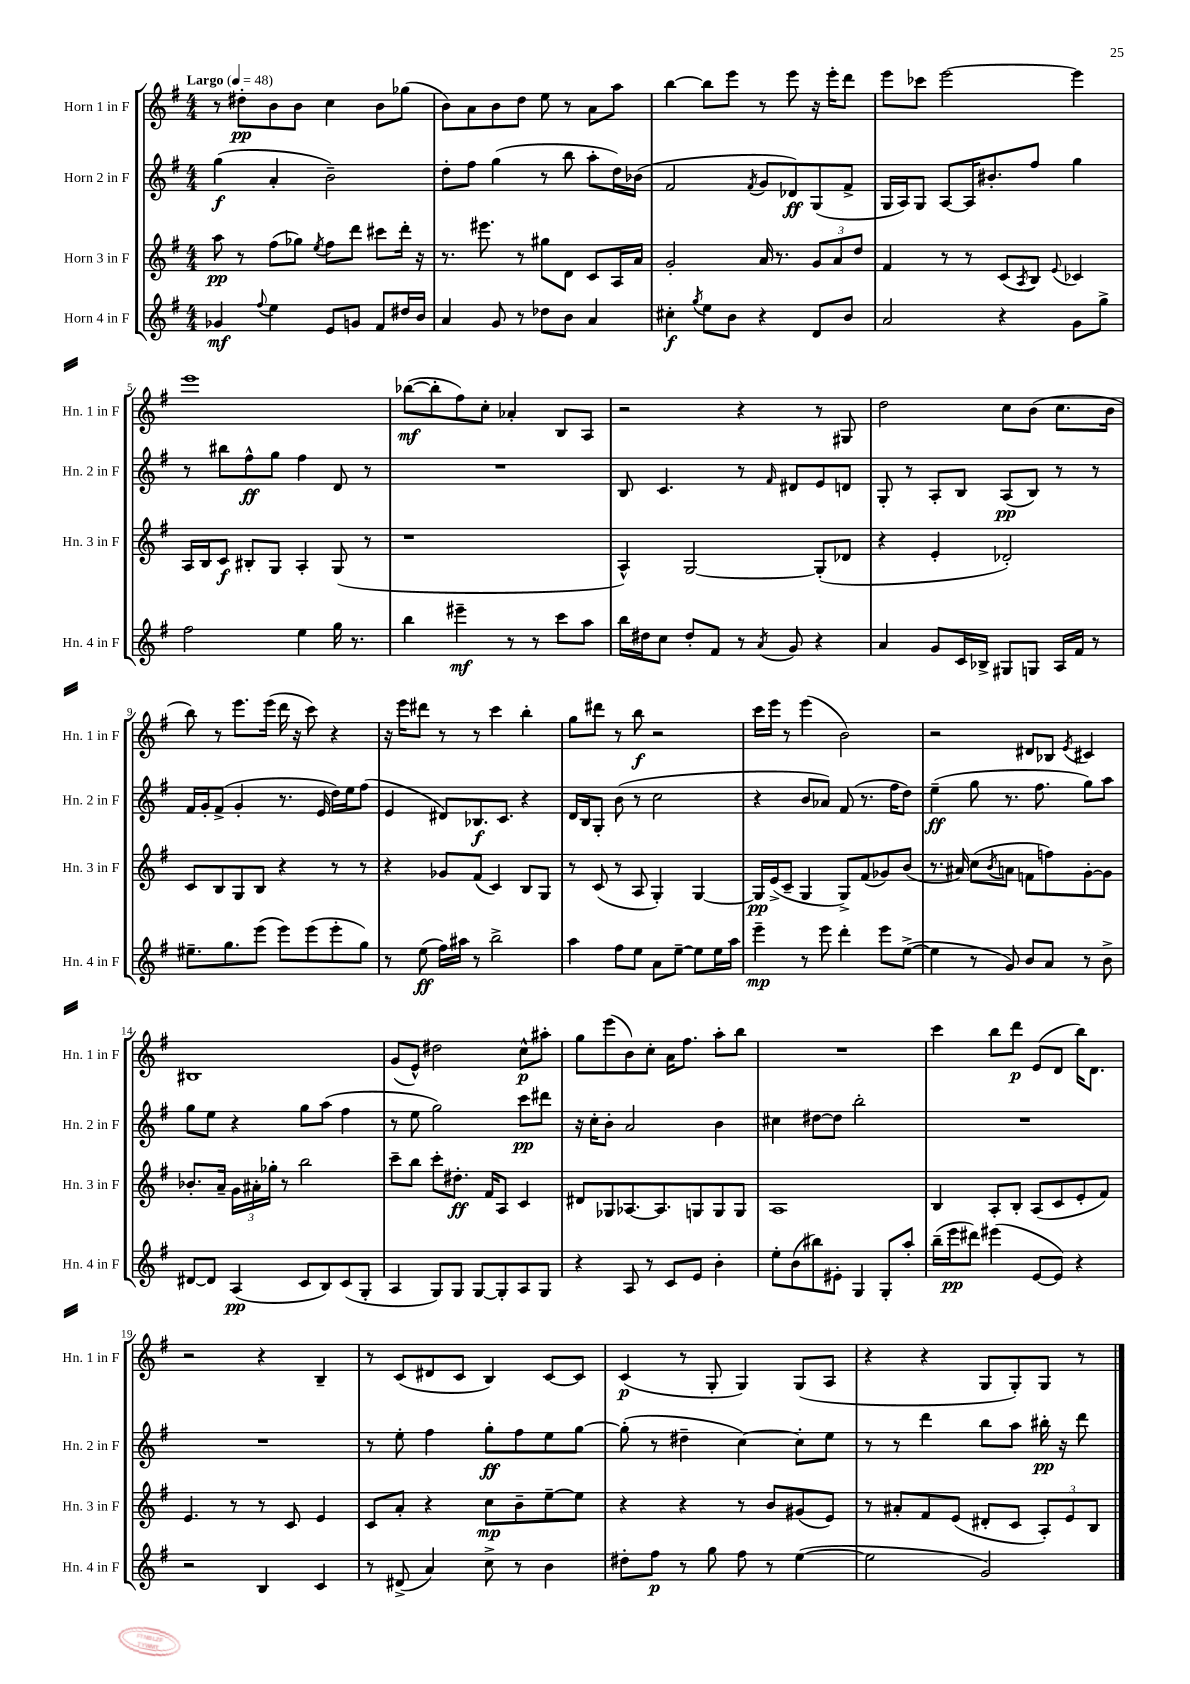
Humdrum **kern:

**kern	**dynam	**kern	**dynam	**kern	**dynam	**kern	**dynam
*part4	*part4	*part3	*part3	*part2	*part2	*part1	*part1
*staff4	*staff4	*staff3	*staff3	*staff2	*staff2	*staff1	*staff1
*I"Horn 4 in F	*	*I"Horn 3 in F	*	*I"Horn 2 in F	*	*I"Horn 1 in F	*
*I'Hn. 4 in F	*	*I'Hn. 3 in F	*	*I'Hn. 2 in F	*	*I'Hn. 1 in F	*
*clefG2	*	*clefG2	*	*clefG2	*	*clefG2	*
*k[f#]	*	*k[f#]	*	*k[f#]	*	*k[f#]	*
*M4/4	*	*M4/4	*	*M4/4	*	*M4/4	*
*MM48	*	*MM48	*	*MM48	*	*MM48	*
=1	=1	=1	=1	=1	=1	=1	=1
!	!	!	!	!	!	!LO:TX:a:B:t=Largo	!
4g-X/	mf	8aa\	pp	(4gg\	f	8r	.
.	.	8r	.	.	.	8dd#X'\L	pp
8qqff#/	.	.	.	.	.	.	.
4ee\	.	(8ff#\L	.	4a'/	.	8b\	.
.	.	8gg-X\J)	.	.	.	8b\J	.
.	.	8qee/	.	.	.	.	.
8e/L	.	8ff#\L	.	2b~\)	.	4cc\	.
8gn/J	.	8ddd\J	.	.	.	.	.
8f#/L	.	8ccc#X\L	.	.	.	8b\L	.
16dd#X/L	.	16ddd'\Jk	.	.	.	(8gg-X\J	.
16b/JJ	.	16r	.	.	.	.	.
=2	=2	=2	=2	=2	=2	=2	=2
4a/	.	8.r	.	8dd'\L	.	8b\L)	.
.	.	.	.	8ff#\J	.	8a\	.
.	.	8.eee#X\	.	.	.	.	.
8g/	.	.	.	(4gg\	.	8b\	.
8r	.	8r	.	.	.	8dd\J	.
8dd-X\L	.	8gg#X\L	.	8r	.	8ee\	.
8b\J	.	8d\J	.	8bb\	.	8r	.
4a/	.	8c/L	.	8aa'\L	.	8a\L	.
.	.	16A/L	.	16dd\L)	.	8aa\J	.
.	.	16a/JJ	.	(16b-X\JJ	.	.	.
=3	=3	=3	=3	=3	=3	=3	=3
4cc#X'\	f	2g'/	.	2f#/	.	[4bb\	.
8qgg/	.	.	.	.	.	.	.
8ee\L	.	.	.	.	.	8bb\L]	.
8b\J	.	.	.	.	.	8eee\J	.
.	.	.	.	8qf#/	.	.	.
4r	.	16a/	.	8g/L	.	8r	.
.	.	8.r	.	.	.	.	.
.	.	.	.	8d-X/)	ff	8eee\	.
8d/L	.	12g/L	.	(8G/	.	16r	.
.	.	.	.	.	.	16eee'\KL	.
.	.	12a/	.	.	.	.	.
8b/J	.	.	.	8f#^/J	.	8ddd\J	.
.	.	12dd/J	.	.	.	.	.
=4	=4	=4	=4	=4	=4	=4	=4
2a/	.	4f#/	.	16G/LL	.	8eee\L	.
.	.	.	.	16A/J)	.	.	.
.	.	.	.	8G/J	.	8ccc-X\J	.
.	.	8r	.	[8A/L	.	[2eee\	.
.	.	8r	.	16A/K]	.	.	.
.	.	.	.	8.b#X'/	.	.	.
4r	.	(8c/L	.	.	.	.	.
.	.	8qA/	.	.	.	.	.
.	.	8B/J)	.	8ff#/J	.	.	.
.	.	8qqe/	.	.	.	.	.
8g\L	.	4c-X/	.	4gg\	.	4eee\]	.
8gg^\J	.	.	.	.	.	.	.
!!LO:LB:g=z
=5	=5	=5	=5	=5	=5	=5	=5
2ff#\	.	16A/LL	.	8r	.	1eee	.
.	.	16B/J	.	.	.	.	.
.	.	8c/J	f	8bb#X\L	.	.	.
.	.	8B#X'/L	.	8ff#^^\	ff	.	.
.	.	8G/J	.	8gg\J	.	.	.
4ee\	.	4A'/	.	4ff#\	.	.	.
16gg\	.	(8G/	.	8d/	.	.	.
8.r	.	.	.	.	.	.	.
.	.	8r	.	8r	.	.	.
=6	=6	=6	=6	=6	=6	=6	=6
4bb\	.	1r	.	1r	.	([8bb-X\L	mf
.	.	.	.	.	.	8bb-'\]	.
4eee#X~\	mf	.	.	.	.	8ff#\)	.
.	.	.	.	.	.	8cc'\J	.
8r	.	.	.	.	.	4a-X'/	.
8r	.	.	.	.	.	.	.
8ccc\L	.	.	.	.	.	8B/L	.
8aa\J	.	.	.	.	.	8A/J	.
=7	=7	=7	=7	=7	=7	=7	=7
16bb\LL	.	4A^^/)	.	8B/	.	2r	.
16dd#X\J	.	.	.	.	.	.	.
8cc\J	.	.	.	4.c/	.	.	.
8dd#'/L	.	[2G/	.	.	.	.	.
8f#/J	.	.	.	.	.	.	.
8r	.	.	.	8r	.	4r	.
8qa/	.	.	.	16qqf#/	.	.	.
8g/	.	.	.	8d#X/L	.	.	.
4r	.	(8G'/L]	.	8e/	.	8r	.
.	.	8d-X/J	.	8dn/J	.	8G#X/	.
=8	=8	=8	=8	=8	=8	=8	=8
4a/	.	4r	.	8G'/	.	2dd\	.
.	.	.	.	8r	.	.	.
8g/L	.	4e'/	.	8A'/L	.	.	.
16c/L	.	.	.	8B/J	.	.	.
16B-X^/JJ	.	.	.	.	.	.	.
8G#X/L	.	2d-X'/)	.	(8A/L	pp	8cc\L	.
8Gn/J	.	.	.	8B/J)	.	(8b\J	.
16A/LL	.	.	.	8r	.	8.cc\L	.
16f#/JJ	.	.	.	.	.	.	.
8r	.	.	.	8r	.	.	.
.	.	.	.	.	.	16b\Jk	.
!!LO:LB:g=z
=9	=9	=9	=9	=9	=9	=9	=9
8.ee#X~\L	.	8c/L	.	16f#/LL	.	8bb\)	.
.	.	.	.	16g'/J	.	.	.
.	.	8B/	.	(8f#^/J	.	8r	.
8.gg\	.	.	.	.	.	.	.
.	.	8G/	.	4g'/	.	8.eee\L	.
(8eee\J	.	8B/J	.	.	.	.	.
.	.	.	.	.	.	(16eee\Jk	.
8eee\L)	.	4r	.	8.r	.	16ddd\	.
.	.	.	.	.	.	16r	.
(8eee\	.	.	.	.	.	8ccc\)	.
.	.	.	.	16e/	.	.	.
8eee'\	.	8r	.	16dd\LL)	.	4r	.
.	.	.	.	16ee\J	.	.	.
8gg\J)	.	8r	.	(8ff#\J	.	.	.
=10	=10	=10	=10	=10	=10	=10	=10
8r	.	4r	.	4e/	.	16r	.
.	.	.	.	.	.	16eee\KL	.
(8ee\	ff	.	.	.	.	8ddd#X\J	.
16ff#\LL)	.	8g-X/L	.	8d#X/L)	.	8r	.
16aa#X\JJ	.	.	.	.	.	.	.
8r	.	(8f#/J	.	8.B-X/	f	8r	.
2bb^\	.	4c/)	.	.	.	4ccc\	.
.	.	.	.	8.c/J	.	.	.
.	.	8B/L	.	4r	.	4bb'\	.
.	.	8G/J	.	.	.	.	.
=11	=11	=11	=11	=11	=11	=11	=11
4aa\	.	8r	.	16d/LL	.	8gg\L	.
.	.	.	.	16B/J	.	.	.
.	.	(8c/	.	8G'/J	.	8ddd#X\J	.
8ff#\L	.	8r	.	(8b\	.	8r	.
8ee\J	.	8A/	.	8r	.	8bb\	f
8a\L	.	4G'/)	.	2cc\	.	2r	.
[8ee~\J	.	.	.	.	.	.	.
8ee\L]	.	[4G/	.	.	.	.	.
16ee\L	.	.	.	.	.	.	.
16aa\JJ	.	.	.	.	.	.	.
=12	=12	=12	=12	=12	=12	=12	=12
4eee~\	mp	16G/LL]	pp	4r	.	16ccc\LL	.
.	.	(16e^/J	.	.	.	16eee\JJ	.
.	.	8c~/J	.	.	.	8r	.
8r	.	4G/	.	8b/L	.	(4eee\	.
8eee\	.	.	.	8a-X/J)	.	.	.
4ddd'\	.	8G^/L)	.	(8f#/	.	2b\)	.
.	.	(8f#/	.	8.r	.	.	.
8eee\L	.	8g-X/)	.	.	.	.	.
.	.	.	.	16ff#\KL	.	.	.
([8ee^\J	.	(8b/J	.	8dd\J)	.	.	.
=13	=13	=13	=13	=13	=13	=13	=13
4ee\]	.	8.r	.	(4ee~\	ff	2r	.
.	.	16a#X/)	.	.	.	.	.
8r	.	(8cc\L	.	8gg\	.	.	.
.	.	8qb/	.	.	.	.	.
8g/)	.	8an\J	.	8.r	.	.	.
8b/L	.	8fn\L	.	.	.	8d#X/L	.
.	.	.	.	8.ff#\	.	.	.
8a/J	.	8ffn\)	.	.	.	8B-X/J	.
.	.	.	.	.	.	8qe/	.
8r	.	[8g'\	.	8gg\L)	.	4c#X/	.
8b^\	.	8g\J]	.	8aa\J	.	.	.
!!LO:LB:g=z
=14	=14	=14	=14	=14	=14	=14	=14
[8d#X/L	.	8.b-X'/L	.	8gg\L	.	1B#X	.
8d#/J]	.	.	.	8ee\J	.	.	.
.	.	16a~/Jk	.	.	.	.	.
(4A/	pp	24g\LL	.	4r	.	.	.
.	.	24a#X'\	.	.	.	.	.
.	.	24gg-X'\JJ	.	.	.	.	.
.	.	8r	.	.	.	.	.
8c/L	.	2bb\	.	8gg\L	.	.	.
8B/)	.	.	.	(8aa\J	.	.	.
(8c/	.	.	.	4ff#\	.	.	.
8G'/J	.	.	.	.	.	.	.
=15	=15	=15	=15	=15	=15	=15	=15
4A/	.	8ccc~\L	.	8r	.	(8g/L	.
.	.	8bb\J	.	8ee\	.	8e^^/J)	.
8G/L)	.	8ccc'\L	.	2gg\)	.	2dd#X\	.
8G/J	.	8.dd#X'\J	ff	.	.	.	.
[8G/L	.	.	.	.	.	.	.
.	.	16f#/KL	.	.	.	.	.
8G'/]	.	8A/J	.	.	.	.	.
8A/	.	4c/	.	8ccc\L	pp	8cc^^\L	p
8G/J	.	.	.	8ddd#X\J	.	8aa#X'\J	.
=16	=16	=16	=16	=16	=16	=16	=16
4r	.	8d#X/L	.	16r	.	8gg\L	.
.	.	.	.	16cc'\KL	.	.	.
.	.	8G-X/	.	8b'\J	.	(8eee\	.
8A/	.	[8.A-X/	.	2a/	.	8b\)	.
8r	.	.	.	.	.	8cc'\J	.
.	.	8.A-/]	.	.	.	.	.
8c/L	.	.	.	.	.	16a\KL	.
.	.	.	.	.	.	8.ff#\J	.
8e/J	.	8Gn/	.	.	.	.	.
4b'\	.	8G/	.	4b\	.	8aa'\L	.
.	.	8G/J	.	.	.	8bb\J	.
=17	=17	=17	=17	=17	=17	=17	=17
8ee'\L	.	1A	.	4cc#X\	.	1r	.
(8b\	.	.	.	.	.	.	.
8bb#X\)	.	.	.	[8dd#X\L	.	.	.
8e#X'\J	.	.	.	8dd#\J]	.	.	.
4G/	.	.	.	2bb'\	.	.	.
8G'/L	.	.	.	.	.	.	.
8aa'/J	.	.	.	.	.	.	.
=18	=18	=18	=18	=18	=18	=18	=18
(16bb~\LL	.	4B/	.	1r	.	4ccc\	.
16eee\J	pp	.	.	.	.	.	.
8ddd#X\J)	.	.	.	.	.	.	.
(4eee#X\	.	8A'/L	.	.	.	8bb\L	.
.	.	8B'/J	.	.	.	8ddd\J	p
[8e/L	.	(8A/L	.	.	.	(8e/L	.
8e/J])	.	8c/	.	.	.	8d/J	.
4r	.	8e'/	.	.	.	16bb\KL)	.
.	.	.	.	.	.	8.d\J	.
.	.	8f#/J)	.	.	.	.	.
!!LO:LB:g=z
=19	=19	=19	=19	=19	=19	=19	=19
2r	.	4.e/	.	1r	.	2r	.
.	.	8r	.	.	.	.	.
4B/	.	8r	.	.	.	4r	.
.	.	8c/	.	.	.	.	.
4c/	.	4e/	.	.	.	4B~/	.
=20	=20	=20	=20	=20	=20	=20	=20
8r	.	8c/L	.	8r	.	8r	.
(8d#X^/	.	8a'/J	.	8ee'\	.	(8c/L	.
4a/)	.	4r	.	4ff#\	.	8d#X/	.
.	.	.	.	.	.	8c/J	.
8cc^\	.	8cc\L	mp	8gg'\L	ff	4B/)	.
8r	.	8b~\	.	8ff#\	.	.	.
4b\	.	[8ee~\	.	8ee\	.	[8c/L	.
.	.	8ee\J]	.	[8gg\J	.	8c/J]	.
=21	=21	=21	=21	=21	=21	=21	=21
8dd#X'\L	.	4r	.	(8gg'\]	.	(4c/	p
8ff#\J	p	.	.	8r	.	.	.
8r	.	4r	.	4dd#X~\	.	8r	.
8gg\	.	.	.	.	.	8G'/	.
8ff#\	.	8r	.	[4cc\)	.	4G/)	.
8r	.	8b/L	.	.	.	.	.
([4ee\	.	(8g#X/	.	8cc'\L]	.	(8G/L	.
.	.	8e/J)	.	8ee\J	.	8A/J	.
=22	=22	=22	=22	=22	=22	=22	=22
2ee\]	.	8r	.	8r	.	4r	.
.	.	8a#X'/L	.	8r	.	.	.
.	.	8f#/	.	4ddd\	.	4r	.
.	.	(8e/J	.	.	.	.	.
2g/)	.	8d#X'/L	.	8bb\L	.	8G/L	.
.	.	8c/J	.	8aa\J	.	8G'/)	.
.	.	12A'/L)	.	16bb#X'\	pp	8G/J	.
.	.	.	.	16r	.	.	.
.	.	12e/	.	.	.	.	.
.	.	.	.	8ddd\	.	8r	.
.	.	12B/J	.	.	.	.	.
==	==	==	==	==	==	==	==
*-	*-	*-	*-	*-	*-	*-	*-
